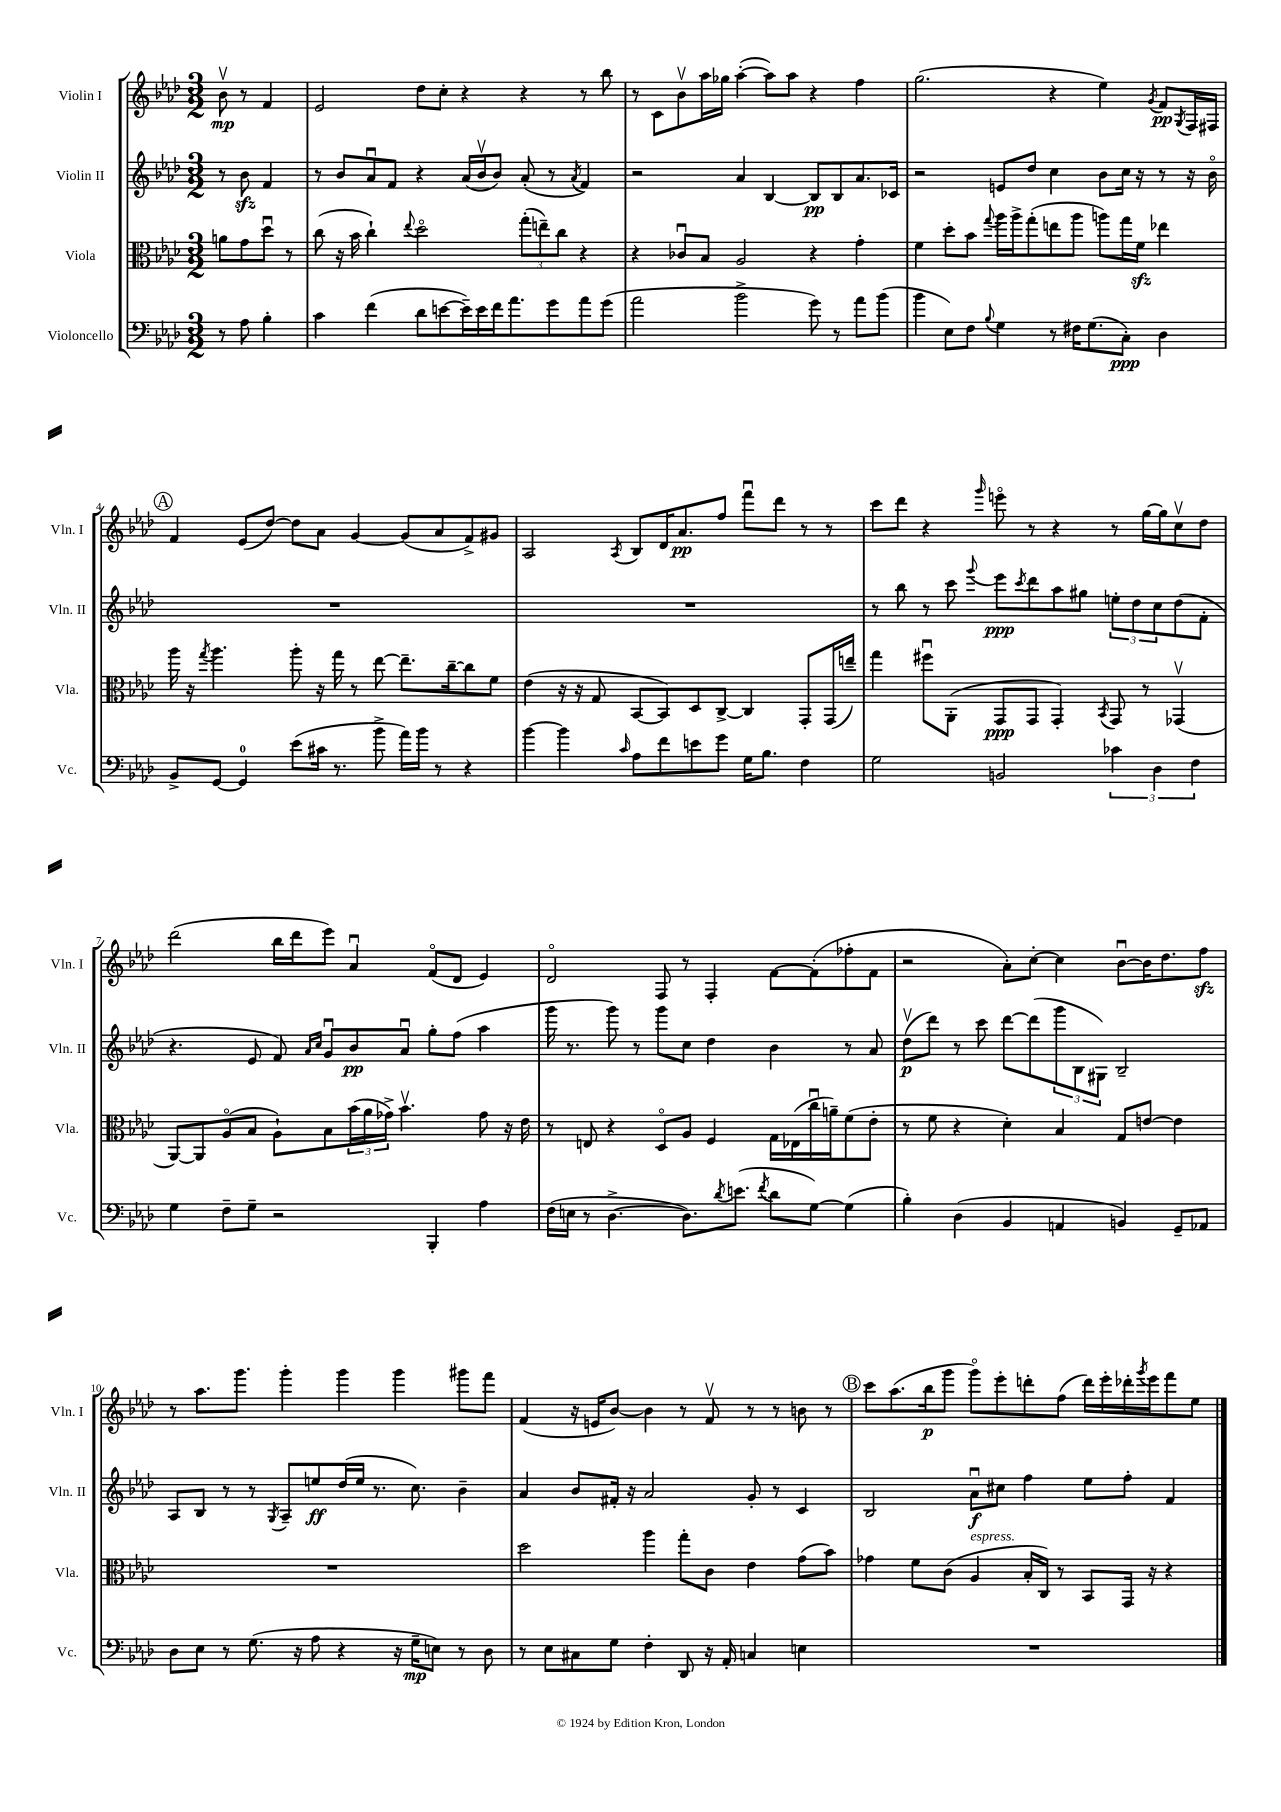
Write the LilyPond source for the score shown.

<<
\new StaffGroup <<
\new Staff = "s0" \with { instrumentName = "Violin I" shortInstrumentName = "Vln. I" } {
    \clef treble \key aes \major \numericTimeSignature \time 3/2 \partial 2
    bes'8\upbow\mp r8 f'4 |
    ees'2 des''8 c''8-. r4 r4 r8 bes''8 |
    r8 c'8 bes'8\upbow aes''16 ges''16 aes''4~-.( aes''8) aes''8 r4 f''4 |
    g''2.( r4 ees''4) \acciaccatura { g'8 } f'8\pp \acciaccatura { g8 } f16 fis16 |
    \mark \markup { \circle "A" } f'4 ees'8( des''8~) des''8 aes'8 g'4~ g'8( aes'8 f'8->) gis'8 |
    aes2 \acciaccatura { aes8 } bes8 des'16 aes'8.\pp f''8 f'''8\downbow des'''8 r8 r8 |
    c'''8 des'''8 r4 \grace { g'''16 } e'''8\flageolet r8 r4 r8 g''16~ g''16 c''8\upbow des''8 |
    des'''2( bes''16 des'''16 ees'''8) aes'4\downbow f'8\flageolet( des'8 ees'4) |
    des'2\flageolet f8 r8 f4-. f'8~ f'8-.( fes''8-. f'8 |
    r2 aes'8-.) c''8~-. c''4 bes'8~\downbow bes'16 des''8. f''8\sfz |
    r8 aes''8. g'''8. g'''4-. g'''4 g'''4 gis'''8 f'''8 |
    f'4( r16 e'16 bes'8~) bes'4 r8 f'8\upbow r8 r8 b'8 r8 |
    \mark \markup { \circle "B" } c'''8 aes''8.( bes''16\p g'''8 g'''8\flageolet) ees'''8-. d'''8-. f''8( d'''16) ees'''16-. des'''16-. \acciaccatura { g'''8 } ees'''16 f'''8 ees''8 \bar "|." |
}
\new Staff = "s1" \with { instrumentName = "Violin II" shortInstrumentName = "Vln. II" } {
    \clef treble \key aes \major \numericTimeSignature \time 3/2 \partial 2
    r8 bes'8\sfz f'4 |
    r8 bes'8 aes'8\downbow f'8 r4 aes'16( bes'16\upbow bes'8) aes'8-.( r8 \acciaccatura { aes'8 } f'4) |
    r2 aes'4 bes4~ bes8\pp bes8 aes'8. ces'16 |
    r2 e'8 des''8 c''4 bes'8 c''16 r16 r8 r16 bes'16\flageolet |
    \mark \markup { \circle "A" } R1. |
    R1. |
    r8 bes''8 r8 c'''8 \appoggiatura { g'''8 } ees'''8\ppp \acciaccatura { c'''8 } des'''8 aes''8 gis''8 \tuplet 3/2 { e''8-. des''8 c''8 } des''8( f'8-. |
    r4. ees'8 f'8) \grace { aes'16 c''16 } g'8\downbow bes'8\pp aes'8\downbow g''8-. f''8( aes''4 |
    g'''16 r8. g'''8) r8 g'''8 c''8 des''4 bes'4 r8 aes'8 |
    des''8\upbow\p( des'''8) r8 c'''8 des'''8~ des'''8( \tuplet 3/2 { g'''8 bes8 gis8) } bes2-- |
    aes8 bes8 r8 r8 \acciaccatura { g8 } aes8-- e''8\ff des''16( e''16 r8. c''8.) bes'4-- |
    aes'4 bes'8 fis'16-. r16 aes'2 g'8-. r8 c'4 |
    \mark \markup { \circle "B" } bes2 aes'8\downbow\f cis''8 f''4 ees''8 f''8-. f'4 \bar "|." |
}
\new Staff = "s2" \with { instrumentName = "Viola" shortInstrumentName = "Vla." } {
    \clef alto \key aes \major \numericTimeSignature \time 3/2 \partial 2
    a'8 g'8 des''8\downbow r8 |
    c''8( r16 bes'16 c''4-!) \appoggiatura { ees''8 } des''2\flageolet \tuplet 3/2 { g''8-.( e''8--) c''8 } r4 |
    r4 ces'8\downbow bes8 aes2 r4 g'4-. |
    f'4 des''8-. bes'8 \appoggiatura { g''8 } aes''16 aes''16-> g''8-.( e''8 aes''8 a''8) g''16 f'16\sfz ees''4 |
    \mark \markup { \circle "A" } aes''16 r16 \acciaccatura { g''8 } aes''4. aes''8-. r16 g''16 r8 ees''8~ ees''8.-- c''16~-- c''8 f'8 |
    ees'4( r16 r16 g8 bes,8~ bes,8) des8 c8~-> c4 g,8-. g,16( e''16--) |
    g''4 fis''8\downbow aes,8-.( g,8\ppp g,8 g,4-.) \acciaccatura { bes,8 } g,8 r8 ges,4\upbow( |
    aes,8~) aes,8 aes8\flageolet( bes8 aes8-!) bes8 \tuplet 3/2 { bes'16( aes'16 ges'16->) } bes'4.\upbow ges'8 r16 ees'16 |
    r8 e8 r4 des8\flageolet aes8 f4 g16 ees16( c''16\downbow a'16--) f'8( ees'8-. |
    r8 f'8 r4 des'4-.) bes4 g8 e'8~ e'4 |
    R1. |
    des''2 aes''4 g''8-. c'8 ees'4 g'8( bes'8) |
    \mark \markup { \circle "B" } ges'4 f'8 c'8( aes4^\markup { \italic "espress." } bes16-. c16) r8 bes,8 g,16 r16 r4 \bar "|." |
}
\new Staff = "s3" \with { instrumentName = "Violoncello" shortInstrumentName = "Vc." } {
    \clef bass \key aes \major \numericTimeSignature \time 3/2 \partial 2
    r8 aes8 bes4-. |
    c'4 f'4( des'8 e'8~ e'16--) e'16 f'16 aes'8. g'8 aes'8 g'8( |
    aes'2 bes'2-> g'8) r8 aes'8 bes'8( |
    bes'4 ees8) f8 \appoggiatura { bes8 } g4 r8 fis16 g8.( c8-.\ppp) des4 |
    \mark \markup { \circle "A" } bes,8-> g,8~ g,4-0 ees'8( cis'16 r8. bes'8-> aes'16) bes'16 r8 r4 |
    bes'4~ bes'4 \grace { c'16 } aes8 f'8 e'8 g'8 g16 bes8. f4 |
    g2 b,2 \tuplet 3/2 { ces'4 des4 f4 } |
    g4 f8-- g8-- r2 bes,,4-. aes4 |
    f16( e16 r8 des4.~-> des8.) \acciaccatura { des'8 } e'8.( \acciaccatura { f'8 } des'8 g8~) g4( |
    bes4-.) des4( bes,4 a,4 b,4) g,8-- aes,8 |
    des8 ees8 r8 g8.( r16 aes8 r4 r16 g16--\mp e8) r8 des8 |
    r8 ees8 cis8 g8 f4-. des,8 r16 aes,16-. c4 e4 |
    \mark \markup { \circle "B" } R1. \bar "|." |
}
>>
>>
